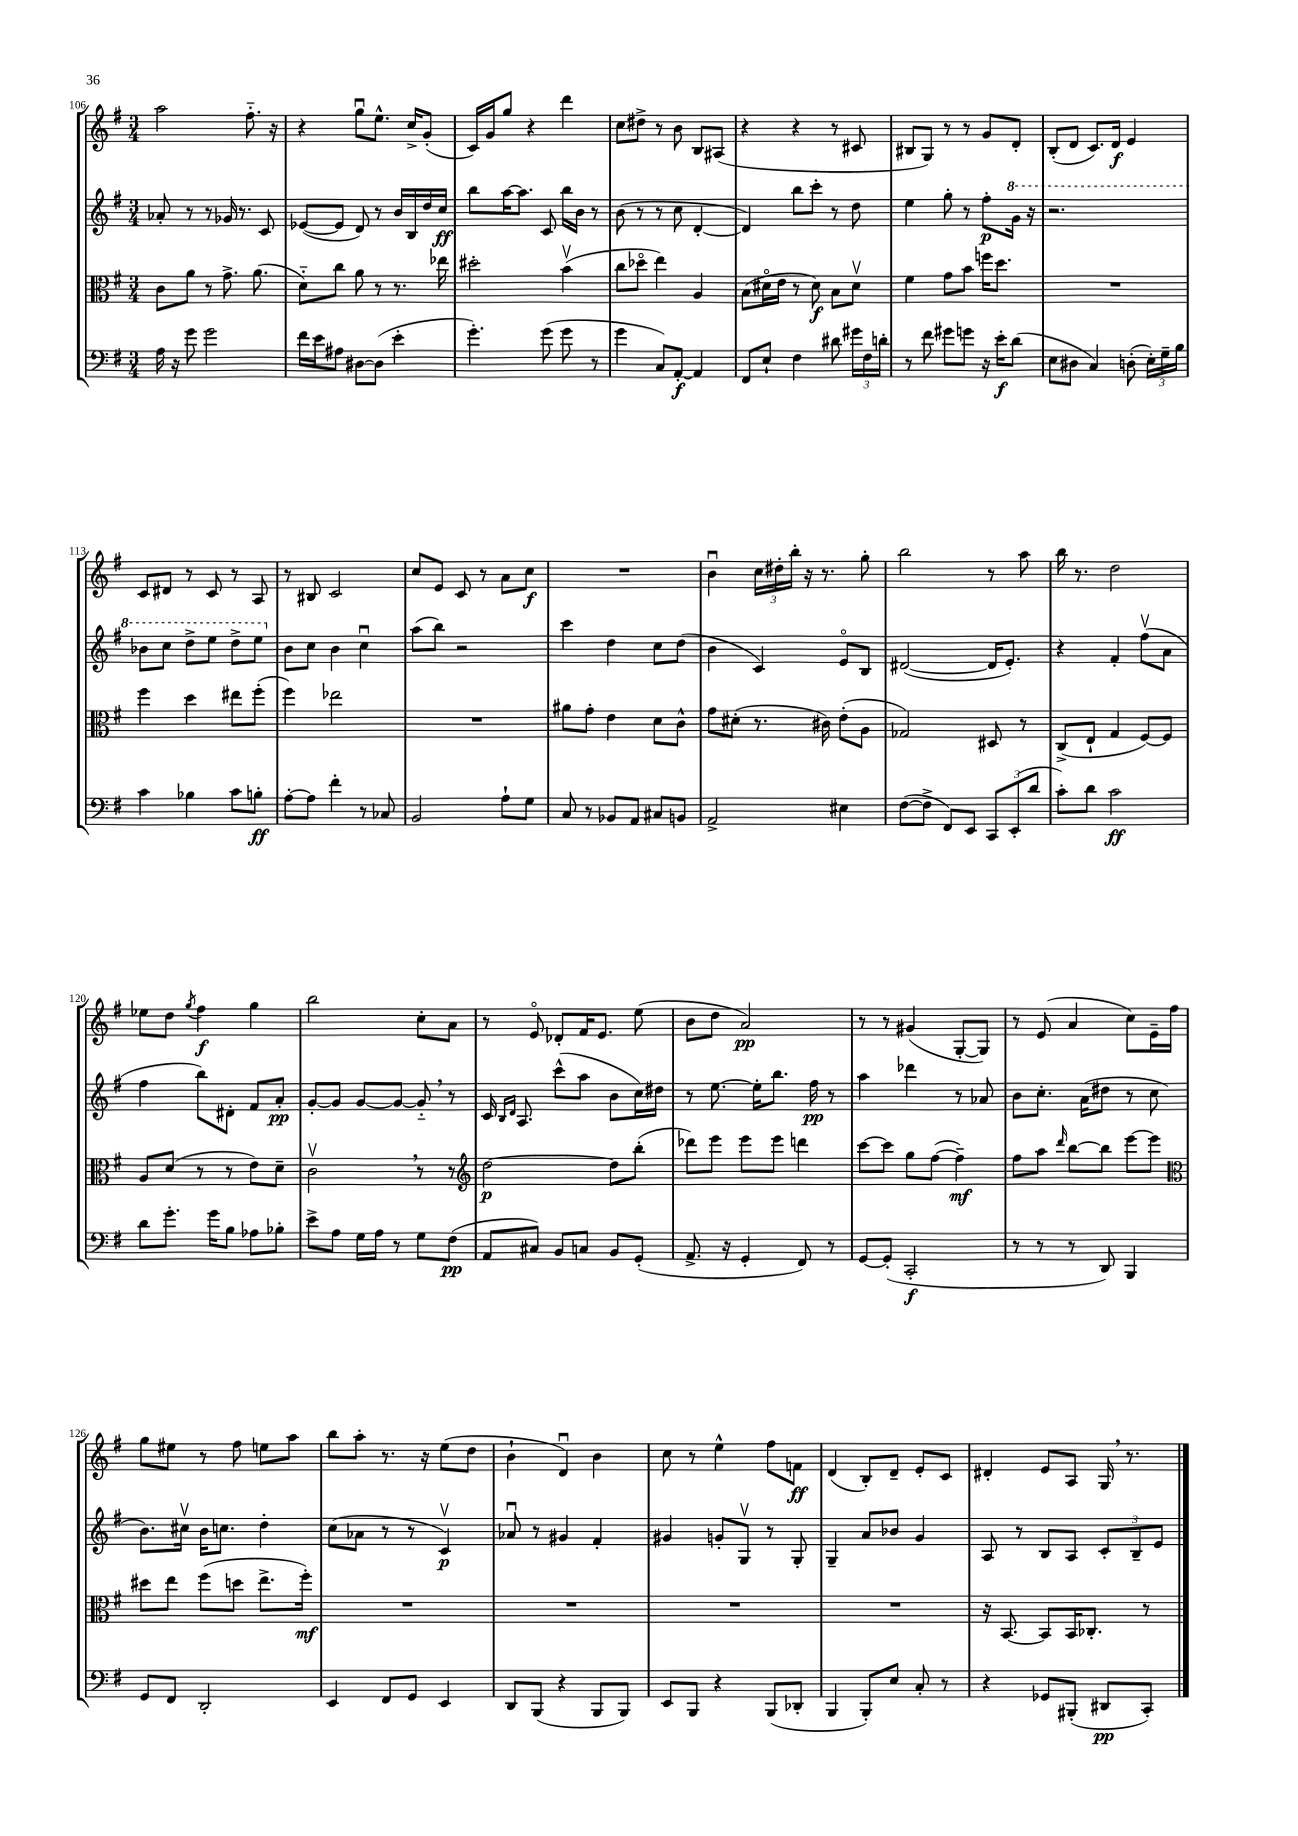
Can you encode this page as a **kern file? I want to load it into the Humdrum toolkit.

**kern	**kern	**kern	**kern
*staff4	*staff3	*staff2	*staff1
*clefF4	*clefC3	*clefG2	*clefG2
*k[f#]	*k[f#]	*k[f#]	*k[f#]
*M3/4	*M3/4	*M3/4	*M3/4
16A	8c	8a-'	2aa
16r	.	.	.
8g	8a	8r	.
2g	8r	8r	.
.	8.g^	16g-	.
.	.	8.r	.
.	.	.	8.ff#'~
.	(8.a	.	.
.	.	8c	.
.	.	.	16r
=	=	=	=
16f#	8d'~)	([8e-	4r
16e	.	.	.
8A#	8cc	8e-]	.
[8D#	8a	8d)	8ggu
(8D#]	8r	8r	8.ee^^
4e'	8.r	16b	.
.	.	16B	16cc^
.	.	16dd	(8g'
.	16ee-	16cc	.
=	=	=	=
4.g')	2dd#'	8bb	16c)
.	.	.	16g
.	.	[16aa	8gg
.	.	8.aa]	.
.	.	.	4r
(8g	.	8c	.
8g	(4bv	16bb	4ddd
.	.	16b	.
8r	.	8r	.
=	=	=	=
4g	8cc	(8b	8cc
.	8dd-o	8r	8dd#^
8C)	4ee)	8r	8r
[8AA'	.	8cc	8b
4AA]	4A	[4d'	8B
.	.	.	(8A#
=	=	=	=
8FF#	(8B	4d])	4r
8E`	16d#o	.	.
.	16e	.	.
4F#	8r	8bb	4r
.	8d#)	8ccc'	.
8d#	8B	8r	8r
24g#	8d#v	8dd	8c#
24F#	.	.	.
24d'	.	.	.
=	=	=	=
8r	4f#	4ee	8B#
8f#	.	.	8G)
8g#	8g	8gg'	8r
8g	8b	8r	8r
16r	16ff	8ff#'	8g
16e'	8.dd	.	.
(8d	.	16gg	8d'
.	.	16r	.
=	=	=	=
8E	2.r	2.r	(8B'
8D#	.	.	8d
4C)	.	.	8.c)
.	.	.	16d
(8D'	.	.	4e
24E')	.	.	.
24G~	.	.	.
24B	.	.	.
=	=	=	=
4c	4ff#	8bb-	8c
.	.	8ccc	8d#
4B-	4dd	8ddd^	8r
.	.	8eee	8c
8c	8ee#	8ddd^	8r
8B'	(8ff#'	8eee	8A
=	=	=	=
[8A'	4ff#)	8b	8r
8A]	.	8cc	8B#
4f#'	2ee-	4b	2c
8r	.	4ccu	.
8C-	.	.	.
=	=	=	=
2BB	2.r	(8aa	8cc
.	.	8bb)	8e
.	.	2r	8c
.	.	.	8r
8A`	.	.	8a
8G	.	.	8cc
=	=	=	=
8C	8a#	4ccc	2.r
8r	8g'	.	.
8BB-	4e	4dd	.
8AA	.	.	.
8C#	8d	8cc	.
8BB	8c^^	(8dd	.
=	=	=	=
2AA^	8g	4b	4bu
.	(8d#'	.	.
.	8.r	4c)	24cc
.	.	.	24dd#'
.	.	.	24bb'
.	.	.	16r
.	16c#)	.	8.r
4E#	(8e'	8eo	.
.	8A	8B	8gg'
=	=	=	=
([8F#	2G-)	([2d#	2bb
8F#^]	.	.	.
8FF#)	.	.	.
8EE	.	.	.
12CC	8D#	16d#]	8r
.	.	8.e')	.
(12EE'	.	.	.
.	8r	.	8aa
12d	.	.	.
=	=	=	=
8c')	(8C^	4r	16bb
.	.	.	8.r
8d	8E`	.	.
2c	4G	4f#'	2dd
.	[8F#)	(8ff#v	.
.	8F#]	8a	.
=	=	=	=
8d	8A	4ff#	8ee-
8.g'	(8d	.	8dd
.	.	.	8qgg
.	8r	8bb)	4ff#
16g	.	.	.
8B	8r	8d#'	.
8A-	8e)	8f#	4gg
8B-'	8d~	8a'	.
=	=	=	=
8e^	2cv	[8g'	2bb
8A	.	8g]	.
16G	.	[8g	.
16A	.	.	.
8r	.	8g_	.
8G	8r	8g'~]	8cc'
(8F#	8r	8r	8a
=	=	=	=
*	*clefG2	*	*
8AA	[2dd	16c	8r
.	.	16qqB	.
.	.	16qqd	.
.	.	8.A	.
8C#)	.	.	8eo
8BB	.	(8ccc^^	8d-'
8C	.	8aa	16f#
.	.	.	8.e
8BB	8dd]	8b	.
(8GG'	(8bb'	16cc)	(8ee
.	.	16dd#	.
=	=	=	=
8.AA^	8ddd-)	8r	8b
.	8eee	[8.ee	8dd
16r	.	.	.
4GG'	8eee	.	2a)
.	.	16ee']	.
.	8eee	8.bb	.
8FF#)	4ddd	.	.
.	.	16ff#	.
8r	.	8r	.
=	=	=	=
[8GG	[8ccc	4aa	8r
(8GG']	8ccc]	.	8r
2CC'	8gg	4ddd-	(4g#
.	([8ff#	.	.
.	4ff#~])	8r	[8G'
.	.	8a-	8G])
=	=	=	=
8r	8ff#	8b	8r
8r	8aa	8.cc'	(8e
.	16qqddd	.	.
8r	[8bb	.	4a
.	.	(16a	.
8DD)	8bb]	8dd#	.
4BBB	[8eee	8r	8cc)
.	8eee]	8cc	16e~
.	.	.	16ff#
=	=	=	=
*	*clefC3	*	*
8GG	8dd#	8.b)	8gg
8FF#	8ee	.	8ee#
.	.	16cc#v	.
2DD'	(8ff#	16b	8r
.	.	8.cc	.
.	8dd	.	8ff#
.	8.ee^	4dd'	8ee
.	.	.	8aa
.	16ff#')	.	.
=	=	=	=
4EE	2.r	(8cc	8bb
.	.	8a-	8aa'
8FF#	.	8r	8.r
8GG	.	8r	.
.	.	.	16r
4EE	.	4cv)	(8ee
.	.	.	8dd
=	=	=	=
8DD	2.r	8a-u	4b`
(8BBB	.	8r	.
4r	.	4g#	4du)
8BBB	.	4f#'	4b
8BBB)	.	.	.
=	=	=	=
8EE	2.r	4g#	8cc
8BBB	.	.	8r
4r	.	8g'	4ee^^
.	.	8Gv	.
(8BBB	.	8r	8ff#
8DD-'	.	8G'	8f
=	=	=	=
4BBB	2.r	4G~	(4d
8BBB')	.	8a	8B')
8E	.	8b-	8d~
8C'	.	4g	8e'
8r	.	.	8c
=	=	=	=
4r	16r	8A	4d#'
.	[8.BB	.	.
.	.	8r	.
8GG-	8BB]	8B	8e
(8BBB#'	16BB	8A	8A
.	8.C-'	.	.
8DD#	.	12c'	16G
.	.	.	8.r
.	.	12B~	.
8CC')	8r	.	.
.	.	12e	.
==	==	==	==
*-	*-	*-	*-
